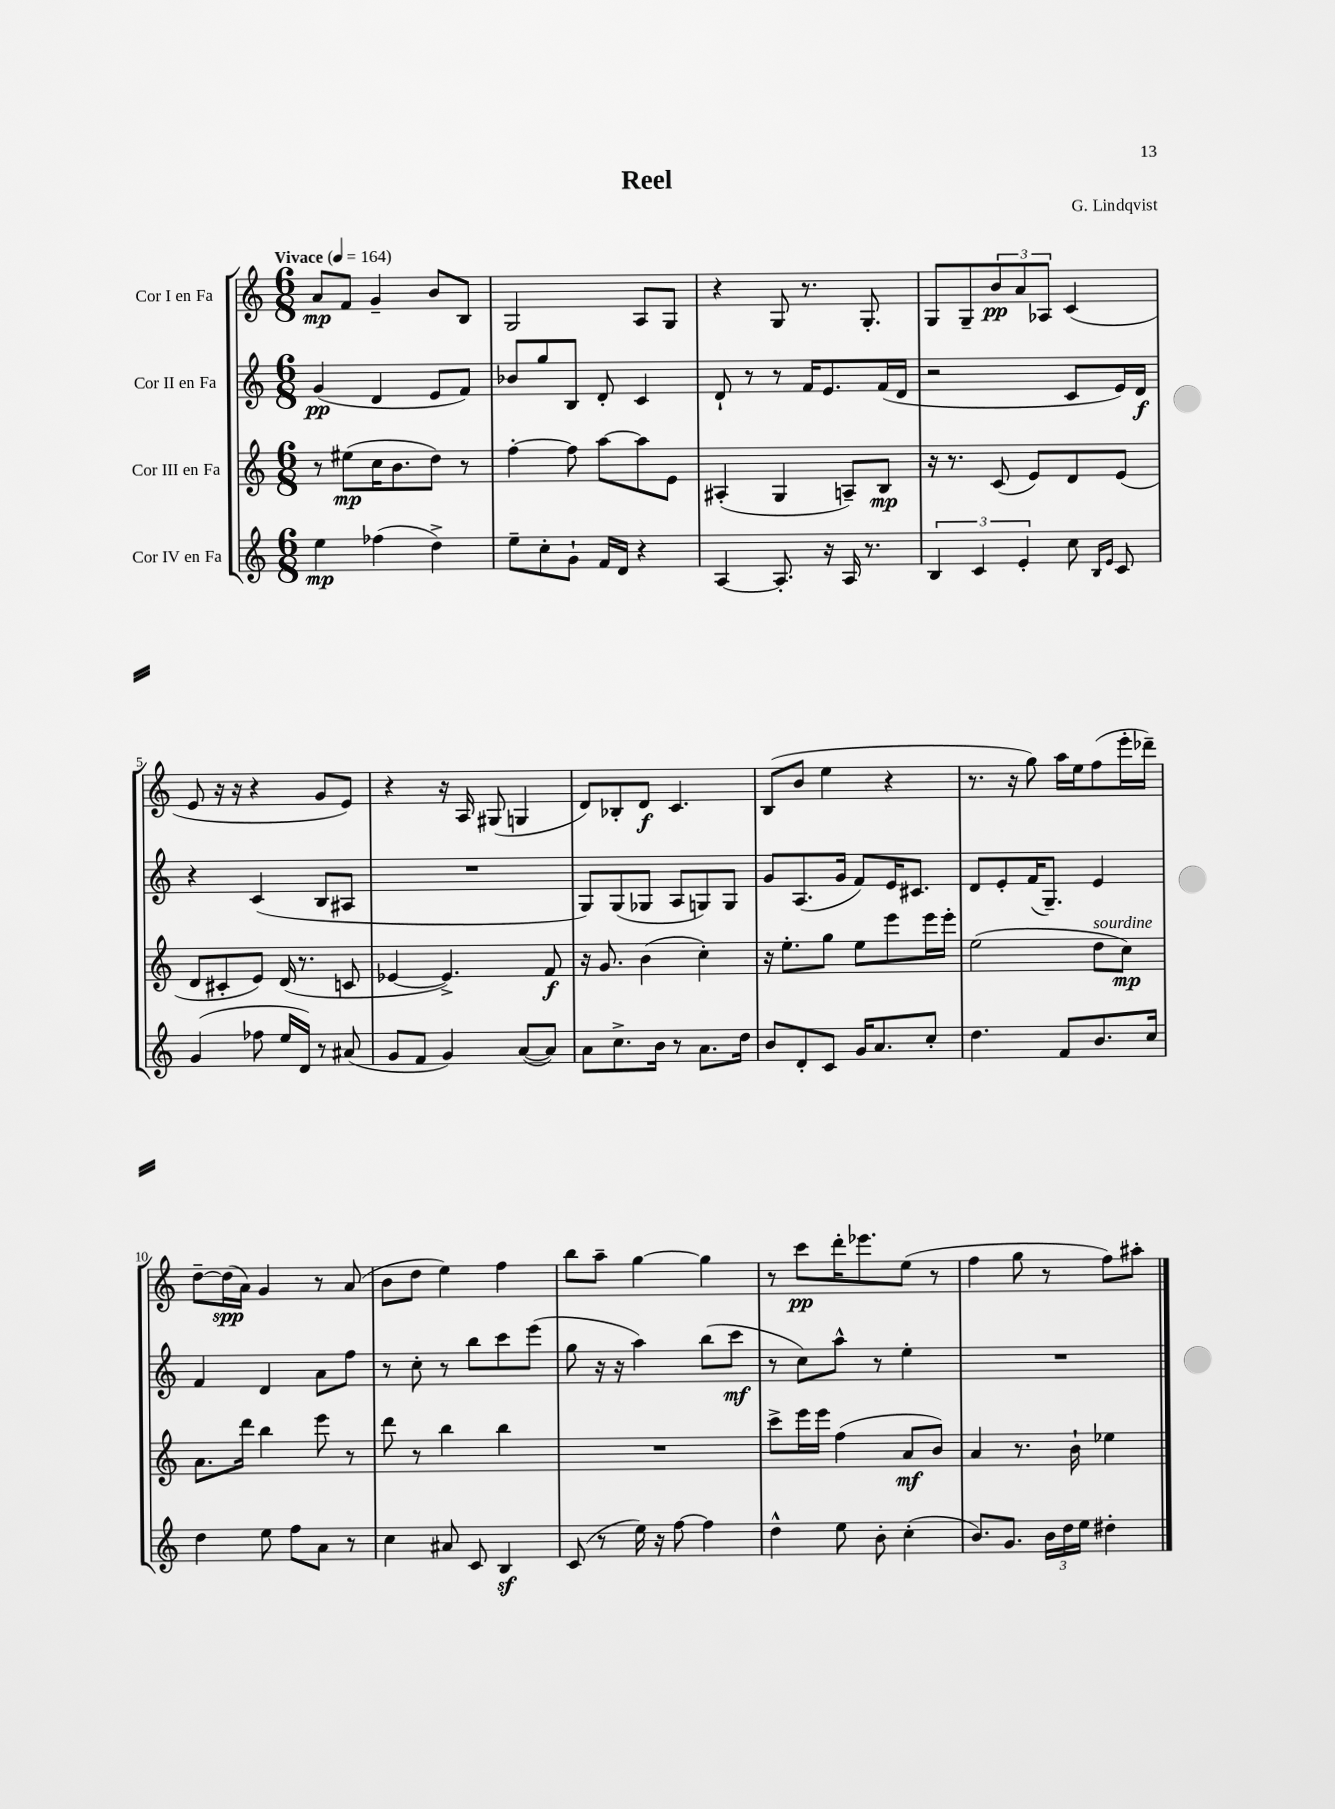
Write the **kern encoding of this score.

**kern	**kern	**kern	**kern
*staff4	*staff3	*staff2	*staff1
*clefG2	*clefG2	*clefG2	*clefG2
*k[]	*k[]	*k[]	*k[]
*M6/8	*M6/8	*M6/8	*M6/8
*MM164	*MM164	*MM164	*MM164
4ee\	8r	(4g/	8a/L
.	(8ee#\L	.	8f/J
(4ff-\	16cc\K	4d/	4g~/
.	8.b\	.	.
4dd^\)	8dd\J)	8e/L	8b/L
.	8r	8f/J)	8B/J
=	=	=	=
8ee~\L	[4ff'\	8b-/L	2G/
8cc'\	.	8gg/	.
8g`\J	8ff\]	8B/J	.
16f/LL	[8aa\L	8d'/	.
16d/JJ	.	.	.
4r	8aa\]	4c/	8A/L
.	8e\J	.	8G/J
=	=	=	=
[4A/	(4A#'/	8d`/	4r
.	.	8r	.
8.A'/]	4G/	8r	8G/
.	.	16f/LK	8.r
16r	.	8.e/	.
16A/	8A~/L)	.	.
8.r	.	.	8.G'/
.	8B/J	(16f/L	.
.	.	16d/JJ	.
=	=	=	=
6B/	16r	2r	8G/L
.	8.r	.	.
.	.	.	8G~/
6c/	.	.	.
.	(8c/	.	12b/
6e'/	.	.	12a/
.	8e/L)	.	.
.	.	.	12A-/J
8cc\	8d/	8c/L	(4c/
16qqB/LL	.	.	.
16qqe/JJ	.	.	.
8c/	(8e/J	16e/L)	.
.	.	16d/JJ	.
=	=	=	=
(4g/	8d/L	4r	8e/
.	8c#'/	.	16r
.	.	.	16r
8ff-\	8e/J)	(4c/	4r
16ee/LL	(16d/	.	.
16d/JJ)	8.r	.	.
8r	.	8B/L	8g/L
(8a#/	8c/	8A#/J	8e/J)
=	=	=	=
8g/L	[4e-/	2.r	4r
8f/J	.	.	.
4g/)	4.e-^/])	.	16r
.	.	.	16A/
.	.	.	(8G#/
([8a/L	.	.	4G/
8a/]J)	8f/	.	.
=	=	=	=
8a\L	16r	8G/L)	8d/L)
.	8.g/	.	.
8.cc^\	.	(8G/	8B-'/
.	(4b\	8G-/J	8d/J
16b\Jk	.	.	.
8r	.	8A/L	4.c/
8.a\L	4cc'\)	8G/)	.
.	.	8G/J	.
16dd\Jk	.	.	.
=	=	=	=
8b/L	16r	8g/L	(8B/L
.	8.ee'\L	.	.
8d'/	.	(8.A/	8b/J
8c/J	8gg\J	.	4ee\
.	.	16g/Jk	.
16g/LK	8ee\L	8f/L)	.
8.a/	.	.	.
.	8eee\	16e/K	4r
.	.	8.c#/J	.
8cc'/J	16eee\L	.	.
.	16eee'\JJ	.	.
=	=	=	=
4.dd\	(2ee\	8d/L	8.r
.	.	8e'/	.
.	.	.	16r
.	.	(16f/K	8gg\)
.	.	8.G~/J)	.
8f/L	.	.	16aa\LL
.	.	.	16ee\J
8.b/	8dd\L	4e/	(8ff\
.	8cc\J)	.	16eee'\L
16cc/Jk	.	.	16ddd-~\JJ)
=	=	=	=
4dd\	8.a\L	4f/	[8dd~\L
.	.	.	(16dd\]L
.	16ddd\Jk	.	16a\JJ)
8ee\	4bb\	4d/	4g/
8ff\L	.	.	.
8a\J	8eee\	8a\L	8r
8r	8r	8ff\J	(8a/
=	=	=	=
4cc\	8ddd\	8r	8b\L
.	8r	8cc'\	8dd\J
8a#/	4bb\	8r	4ee\)
8c/	.	8bb\L	.
4B/	4bb\	8ccc\	4ff\
.	.	(8eee\J	.
=	=	=	=
(8c/	2.r	8gg\	8bb\L
8r	.	16r	8aa~\J
.	.	16r	.
16ee\)	.	4aa\)	[4gg\
16r	.	.	.
[8ff\	.	.	.
4ff\]	.	(8bb\L	4gg\]
.	.	8ccc\J	.
=	=	=	=
4dd^^\	8ccc^\L	8r	8r
.	16eee\L	8cc\L)	8ccc\L
.	16eee\JJ	.	.
8ee\	(4ff\	8aa^^\J	16ddd'\K
.	.	.	8.eee-\
8b'\	.	8r	.
(4cc'\	8a/L	4ee'\	(8ee\J
.	8b/J)	.	8r
=	=	=	=
8.b/L)	4a/	2.r	4ff\
8.g/J	.	.	.
.	8.r	.	8gg\
24b\LL	.	.	8r
24dd\	.	.	.
.	16b`\	.	.
24ee\JJ	.	.	.
4dd#'\	4ee-\	.	8ff\L)
.	.	.	8aa#'\J
==	==	==	==
*-	*-	*-	*-
